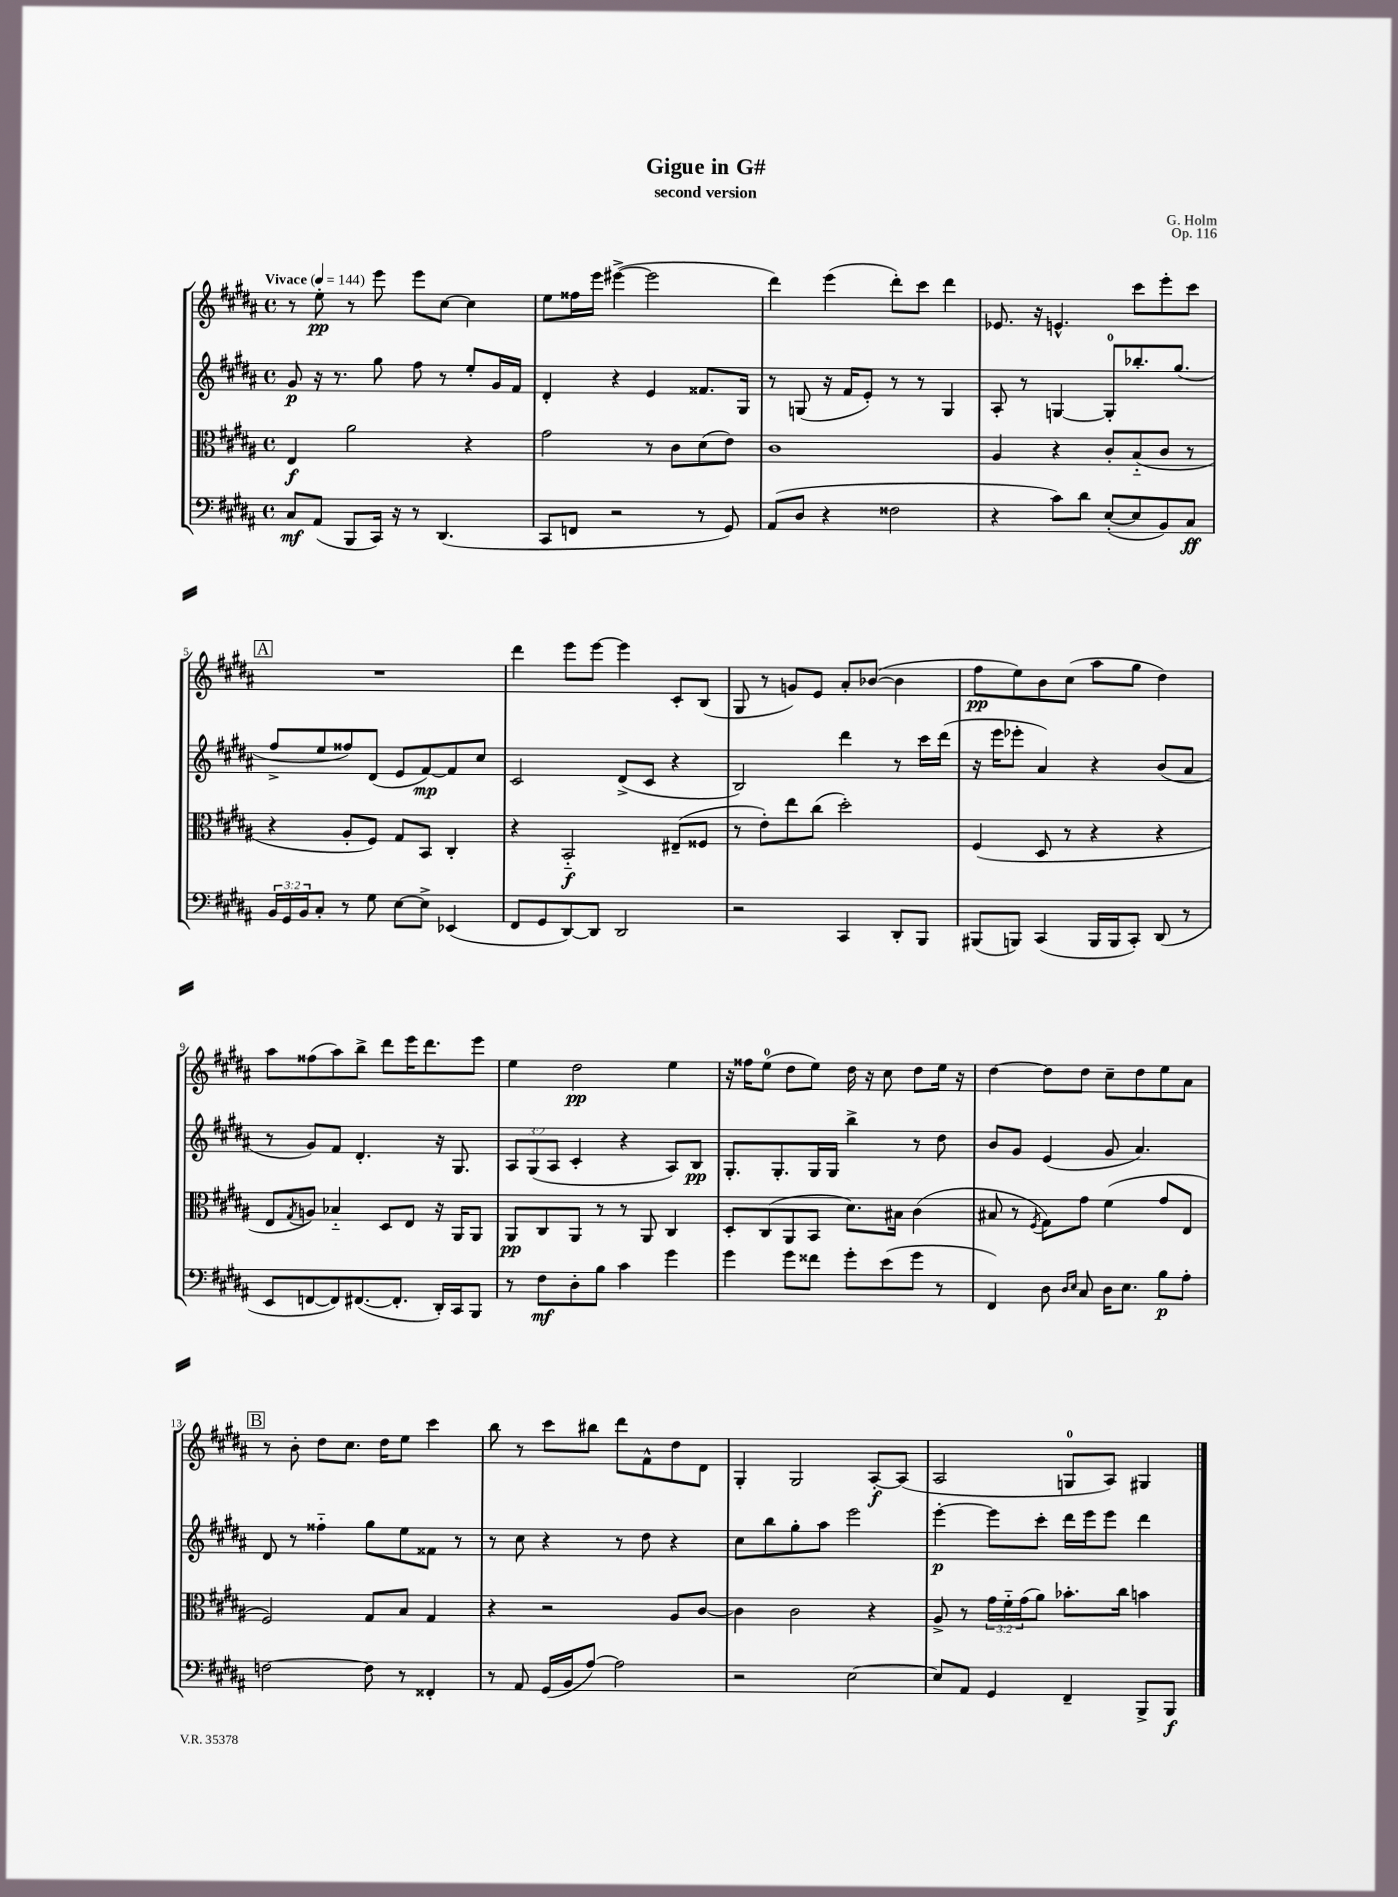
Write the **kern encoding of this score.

**kern	**kern	**kern	**kern
*staff4	*staff3	*staff2	*staff1
*clefF4	*clefC3	*clefG2	*clefG2
*k[f#c#g#d#a#]	*k[f#c#g#d#a#]	*k[f#c#g#d#a#]	*k[f#c#g#d#a#]
*M4/4	*M4/4	*M4/4	*M4/4
*met(c)	*met(c)	*met(c)	*met(c)
*MM144	*MM144	*MM144	*MM144
8C#/L	4E/	8g#/	8r
(8AA#/J	.	16r	8ee'\
.	.	8.r	.
8BBB/L	2a#\	.	8r
16CC#/Jk)	.	8gg#\	8eee\
16r	.	.	.
8r	.	8ff#\	8eee\L
(4.DD#/	.	8r	[8cc#\J
.	4r	8ee'/L	4cc#\]
.	.	16g#/L	.
.	.	16f#/JJ	.
=	=	=	=
8CC#/L	2g#\	4d#'/	8ee\L
8FF/J	.	.	16ff##\L
.	.	.	16eee\JJ
2r	.	4r	([4eee#^\
.	8r	4e/	2eee#\]
.	8c#\L	.	.
8r	(8d#\	8.f##/L	.
8GG#/)	8e\J)	.	.
.	.	16G#/Jk	.
=	=	=	=
(8AA#/L	1c#	8r	4ddd#\)
8D#/J	.	(8G/	.
4r	.	16r	(4eee\
.	.	16f#/LK	.
.	.	8e'/J)	.
2F##\	.	8r	8ddd#'\L)
.	.	8r	8ccc#\J
.	.	4G/	4ddd#\
=	=	=	=
4r	4A#/	8A#'/	8.e-/
.	.	8r	.
.	.	.	16r
8c#\L)	4r	[4G/	4.e^^/
8d#\J	.	.	.
([8E'/L	8c#'/L	8G'/]L	.
8E/]	(8B'~/	8.bb-'/	8ccc#\L
8BB/)	8c#/J	.	8eee'\
.	.	(8.gg#/J	.
8C#/J	8r	.	8ccc#\J
=	=	=	=
24BB/LL	4r	8ff#^/L	1r
24GG#/	.	.	.
24BB/J	.	.	.
8C#'/J	.	8ee/	.
8r	8A#'/L	8ff##/)	.
8G#\	8F#/J)	(8d#/J	.
[8E\L	8G#/L	8e/L	.
8E^\]J	8BB/J	[8f#/)	.
(4EE-/	4C#'/	8f#/]	.
.	.	8cc#/J	.
=	=	=	=
8FF#/L	4r	2c#/	4ddd#\
8GG#/	.	.	.
[8DD#/)	2BB'~/	.	8eee\L
8DD#/]J	.	.	[8eee\J
2DD#/	.	(8d#^/L	4eee\]
.	.	8c#/J	.
.	(8E#~/L	4r	8c#'/L
.	8F##/J	.	(8B/J
=	=	=	=
2r	8r	2B/)	8G#/
.	8e'\L)	.	8r
.	8ee\	.	8g/L)
.	(8cc#\J	.	8e/J
4CC#/	2dd#'\)	4ddd#\	8a#'/L
.	.	.	([8b-/J
8DD#'/L	.	8r	4b-\]
8BBB/J	.	16ccc#\LL	.
.	.	(16ddd#\JJ	.
=	=	=	=
(8BBB#/L	(4F#/	16r	8ff#\L
.	.	16eee\LK	.
8BBB/J)	.	8eee-'\J	8ee\)
(4CC#/	8D#/	4a#/)	8b\
.	8r	.	(8cc#\J
16BBB/LL	4r	4r	8aa#\L
16BBB/J	.	.	.
8CC#'/J)	.	.	8gg#\J
(8DD#/	4r	(8b/L	4dd#\)
8r	.	8a#/J	.
=	=	=	=
8EE/L	8E/L	8r	8aa#\L
.	8qG#/	.	.
[8FF/	8A/J)	8g#/L)	(8ff##\
8FF/])	4B-'~/	8f#/J	8aa#\)
([8.FF#/	.	4.d#'/	8bb^\J
.	8D#/L	.	8ddd#\L
8.FF#'/]J	.	.	.
.	8E/J	.	16eee\K
.	.	.	8.ddd#\
16DD#'/LL)	16r	16r	.
16CC#/J	16AA#/LK	8.G#/	.
8BBB/J	8AA#/J	.	8eee\J
=	=	=	=
8r	8AA#/L	12A#/L	4ee\
.	.	(12G#/	.
8F#\L	8C#/	.	.
.	.	12A#/J	.
8D#'\	8AA#/J	4c#'/	2dd#\
8B\J	8r	.	.
4c#\	8r	4r	.
.	8AA#/	.	.
4g#\	4C#/	8A#/L)	4ee\
.	.	8B/J	.
=	=	=	=
4g#\	8D#'/L	8.G#'/L	16r
.	.	.	16ff##\LK
.	(8C#/	.	(8ee\J
.	.	8.G#'/	.
8g#\L	8AA#/	.	8dd#\L
8f##\J	8BB/J	16G#/L	8ee\J)
.	.	16G#/JJ	.
8g#'\L	8.d#\L)	4bb^\	16dd#\
.	.	.	16r
(8e\	.	.	8cc#\
.	16B#\Jk	.	.
8g#\J	(4c#\	8r	8dd#\L
8r	.	8dd#\	16ee\Jk
.	.	.	16r
=	=	=	=
4FF#/)	8B#/	8b/L	[4dd#\
.	8r	8g#/J	.
.	8qF#/	.	.
8D#\	8G#\L)	(4e/	8dd#\]L
16qqD#/LL	.	.	.
16qqE/JJ	.	.	.
8C#/	8g#\J	.	8dd#\J
16D#\LK	(4f#\	8g#/	8cc#~\L
8.E\J	.	.	.
.	.	4.a#/)	8dd#\
8B\L	8g#/L	.	8ee\
8A#'\J	8E/J	.	8a#\J
=	=	=	=
[2F\	2F#/)	8d#/	8r
.	.	8r	8b'\
.	.	4ff##'~\	8dd#\L
.	.	.	8.cc#\J
8F\]	8G#/L	8gg#\L	.
.	.	.	16dd#\LK
8r	8B/J	8ee\	8ee\J
4FF##'/	4G#/	8f##\J	4ccc#\
.	.	8r	.
=	=	=	=
8r	4r	8r	8bb\
8AA#/	.	8cc#\	8r
(16GG#/LL	2r	4r	8ccc#\L
16BB/J	.	.	.
[8A#/J)	.	.	8bb#\J
2A#\]	.	8r	8ddd#\L
.	.	8dd#\	8f#^^\
.	8A#/L	4r	8dd#\
.	[8c#/J	.	8d#\J
=	=	=	=
2r	4c#\]	8cc#\L	4G#'/
.	.	8bb\	.
.	2c#\	8gg#'\	2G#/
.	.	8aa#\J	.
[2E\	.	2eee\	.
.	4r	.	[8A#'/L
.	.	.	(8A#/]J
=	=	=	=
8E/]L	8A#^/	[4eee'\	2A#/
8AA#/J	8r	.	.
4GG#/	24g#\LL	8eee\]L	.
.	24f#'~\	.	.
.	(24g#\J	.	.
.	8a#\J)	8ccc#'\J	.
4FF#~/	8.b-'\L	16ddd#\LL	8G/L
.	.	16eee\J	.
.	.	8eee\J	8A#/J)
.	16cc#\Jk	.	.
8BBB^/L	4b\	4ddd#\	4G#/
8BBB/J	.	.	.
==	==	==	==
*-	*-	*-	*-
